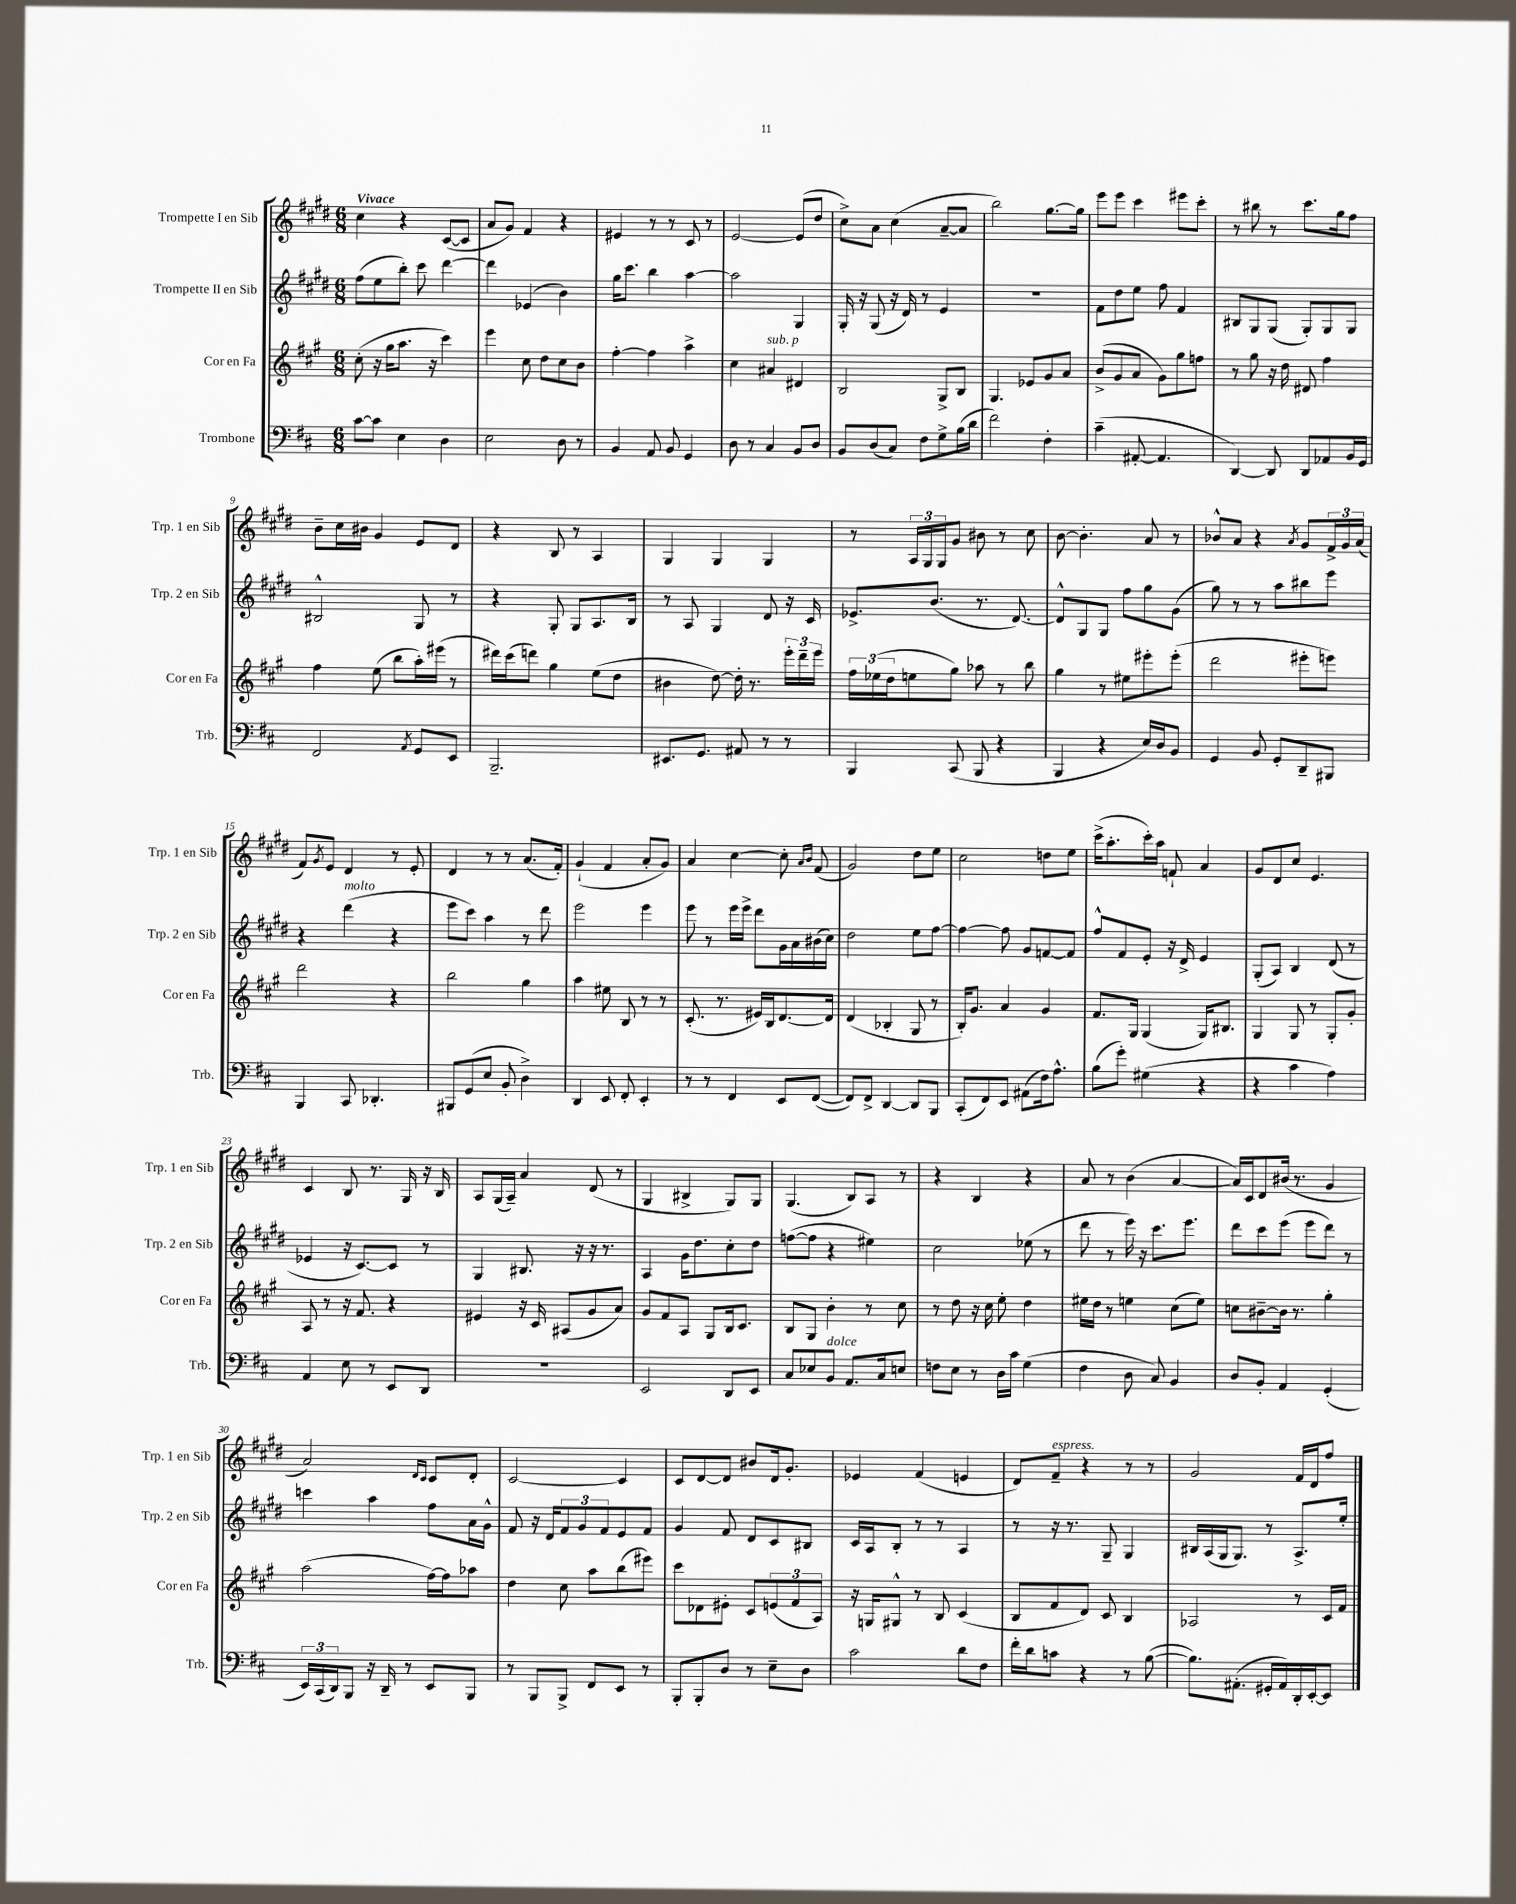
<<
\new StaffGroup <<
\new Staff = "s0" \with { instrumentName = "Trompette I en Sib" shortInstrumentName = "Trp. 1 en Sib" } {
    \clef treble \key e \major \numericTimeSignature \time 6/8 \tempo "Vivace"
    cis''4 r4 cis'8~( cis'8 |
    a'8 gis'8) fis'4 r4 |
    eis'4 r8 r8 cis'8 r8 |
    e'2~ e'8( dis''8 |
    cis''8->) a'8 cis''4( a'8~-- a'8 |
    b''2) gis''8.~ gis''16 |
    e'''8 e'''8 cis'''4 eis'''8 cis'''8-. |
    r8 bis''8 r8 cis'''8. gis''16 fis''8 |
    b'8-- cis''16 bis'16 gis'4 e'8 dis'8 |
    r4 b8 r8 a4 |
    gis4 gis4 gis4 |
    r8 \tuplet 3/2 { a16 gis16 gis16 } gis'8 bis'8 r8 cis''8 |
    b'8~ b'4.-. a'8 r8 |
    bes'8-^ a'8 r4 \acciaccatura { a'8 } gis'8 \tuplet 3/2 { fis'16-> gis'16 a'16( } |
    fis'8) \acciaccatura { gis'8 } e'8 dis'4 r8 e'8-. |
    dis'4 r8 r8 a'8.( fis'16-.) |
    gis'4-!( fis'4 a'8-. gis'8) |
    a'4 cis''4~ cis''8-. \grace { a'16 b'16 } fis'8( |
    gis'2) dis''8 e''8 |
    cis''2 d''8 e''8 |
    cis'''16->( a''8.-. cis'''16-.) a''16 f'8-! a'4 |
    gis'8 dis'8 cis''8 e'4. |
    cis'4 b8 r8. gis16 r16 b16 |
    a8 gis16( a16--) a'4 dis'8( r8 |
    gis4 bis4-> gis8) gis8 |
    gis4.( b8) a8 r8 |
    r4 b4 r4 |
    a'8 r8 b'4( a'4~ |
    a'16) cis'16 dis'8 bis'16( r8. gis'4 |
    a'2) \grace { dis'16 cis'16 } cis'8 dis'8-. |
    cis'2~ cis'4 |
    cis'8 dis'8~ dis'8 bis'8 dis'16 gis'8.-. |
    ees'4 fis'4( e'4 |
    dis'8) fis'8--^\markup { \italic "espress." } r4 r8 r8 |
    gis'2 fis'16 dis'16 fis''8 \bar "|." |
}
\new Staff = "s1" \with { instrumentName = "Trompette II en Sib" shortInstrumentName = "Trp. 2 en Sib" } {
    \clef treble \key e \major \numericTimeSignature \time 6/8
    fis''8( e''8 b''8-.) cis'''8 dis'''4~ |
    dis'''4 ees'4( b'4) |
    gis''16 cis'''8. b''4 a''4~ |
    a''2 gis4 |
    gis16-. r16 gis8( r16 dis'16) r8 e'4 |
    R2. |
    fis'8 dis''8 e''8 fis''8 fis'4 |
    bis8 gis8 gis8( gis8-.) gis8 gis8 |
    bis2-^ gis8 r8 |
    r4 gis8-. gis8 a8. b16 |
    r8 a8 gis4 dis'8 r16 cis'16 |
    ees'8.-> b'8.( r8. dis'8.~) |
    dis'8-^ gis8 gis8 fis''8 gis''8 gis'8( |
    gis''8) r8 r8 a''8 bis''8 e'''8 |
    r4 dis'''4^\markup { \italic "molto" }( r4 |
    e'''8 cis'''8) a''4 r8 dis'''8 |
    e'''2 e'''4 |
    e'''8 r8 e'''16 e'''16-> dis'''8 gis'16 a'16 bis'16( cis''16) |
    dis''2 e''8 fis''8~ |
    fis''4~ fis''8 gis'8 f'8~ f'8 |
    fis''8-^ fis'8 e'8-. r16 dis'16-> e'4 |
    gis8-.( a8) b4 dis'8( r8 |
    ees'4 r16 cis'8.~) cis'8 r8 |
    gis4 bis8. r16 r16 r8. |
    a4 gis'16 dis''8. cis''8-. dis''8 |
    f''8~( f''8 r4 eis''4) |
    cis''2 ees''8( r8 |
    dis'''8 r8 e'''16) r16 cis'''8. e'''8. |
    dis'''8 cis'''8 e'''8( e'''8 dis'''8) r8 |
    c'''4 a''4 fis''8 a'16 gis'16-^ |
    fis'8 r16 dis'16 \tuplet 3/2 { fis'8 gis'8 fis'8 } e'8 fis'8 |
    gis'4 fis'8 dis'8 cis'8 bis8 |
    cis'16 a16 b8-. r8 r8 a4 |
    r8 r16 r8. gis8-- gis4 |
    bis16 a16( gis16 gis8.) r8 a8.-> e''16-. \bar "|." |
}
\new Staff = "s2" \with { instrumentName = "Cor en Fa" shortInstrumentName = "Cor en Fa" } {
    \clef treble \key a \major \numericTimeSignature \time 6/8
    cis''8-.( r16 gis''16 a''8. r16 cis'''4) |
    e'''4 cis''8 d''8 cis''8 b'8 |
    fis''4~-. fis''4 a''4-> |
    cis''4 ais'4^\markup { \italic "sub. p" } dis'4 |
    b2 gis8-> b8 |
    gis4. ees'8 gis'8 a'8 |
    b'8->( gis'8 a'8 gis'8) gis''8 f''8 |
    r8 gis''8 r16 d''16 dis'8 fis''4 |
    fis''4 e''8( b''8 a''16-.) eis'''16( r8 |
    dis'''16) cis'''16( d'''8) gis''4 e''8( d''8 |
    bis'4 d''8~) d''16-. r8. \tuplet 3/2 { e'''16-. d'''16-- e'''16 } |
    \tuplet 3/2 { fis''16 ees''16( d''16 } e''8 gis''8) aes''8 r8 b''8 |
    gis''4 r8 eis''8 eis'''8-. eis'''8-.( |
    d'''2 eis'''8-. e'''8) |
    d'''2 r4 |
    b''2 gis''4 |
    a''4 eis''8 b8 r8 r8 |
    cis'8.-.( r8. eis'16) b16 d'8.~ d'16 |
    d'4( bes4-. gis8 r8 |
    b16-.) gis'8. a'4 gis'4 |
    fis'8. gis16 gis4( gis16) bis8. |
    gis4 gis8 r8 gis8-. gis'8-. |
    a8 r8 r16 fis'8. r4 |
    eis'4 r16 cis'16 ais8( gis'8 a'8) |
    gis'8 fis'8 a8 gis8 b16 cis'8. |
    b8 gis8 b'4-. r8 cis''8 |
    r8 d''8 r16 cis''16 e''8-. d''4 |
    eis''16 d''16 r8 e''4 cis''8( e''8) |
    c''8 bis'8~-- bis'16 r8. gis''4-. |
    a''2( fis''16~) fis''16 aes''8 |
    d''4 cis''8 a''8 b''8( eis'''8) |
    cis'''8 des'8 eis'8-. cis'8 \tuplet 3/2 { e'8( fis'8 a8) } |
    r16 g16 gis8-^ r8 b8 cis'4( |
    b8 fis'8 d'8) cis'8 b4 |
    aes2 r8 cis'16 fis'16 \bar "|." |
}
\new Staff = "s3" \with { instrumentName = "Trombone" shortInstrumentName = "Trb." } {
    \clef bass \key d \major \numericTimeSignature \time 6/8
    cis'8~ cis'8 e4 d4 |
    e2 d8 r8 |
    b,4 a,8 b,8 g,4 |
    d8 r8 cis4 b,8 d8 |
    b,8 d8( cis8) fis8 g8-> b16( d'16 |
    fis'2) fis4-. |
    cis'4--( ais,8~-. ais,4. |
    d,4~) d,8 d,8 aes,8 b,16 g,16 |
    fis,2 \acciaccatura { a,8 } g,8 e,8 |
    b,,2.-- |
    eis,8. g,8. ais,8 r8 r8 |
    b,,4 cis,8( b,,8 r4 |
    b,,4 r4 e16) d16 b,8 |
    g,4 b,8 g,8-. d,8-- bis,,8 |
    b,,4 cis,8 des,4.-. |
    bis,,8 g,8( e8 b,8-. d4->) |
    d,4 e,8 fis,8-. e,4-. |
    r8 r8 fis,4 e,8 fis,8~( |
    fis,8) fis,8-> d,4~ d,8 b,,8 |
    cis,8-.( fis,8) e,8 ais,8( fis16) a8.-^ |
    b8( g'8-.) gis4( r4 |
    r4 cis'4 a4) |
    a,4 e8 r8 e,8 d,8 |
    R2. |
    e,2 d,8 e,8 |
    cis8 ees8 b,8^\markup { \italic "dolce" } a,8. cis16 e8 |
    f8 e8 r8 d16 cis'16 g4( |
    fis4 d8 cis8) b,4 |
    d8 b,8-. a,4 g,4-.( |
    \tuplet 3/2 { e,16) cis,16( d,16) } b,,8 r16 d,16-- r8 e,8 b,,8 |
    r8 b,,8 b,,8-> fis,8 e,8 r8 |
    b,,8-. b,,8-. d8 r8 e8-- d8 |
    cis'2 d'8 fis8 |
    fis'16-. d'16 c'8 r4 r8 b8~( |
    b8.) ais,8.-.( gis,16-. ais,16) d,16-. e,16~-. e,8 \bar "|." |
}
>>
>>
